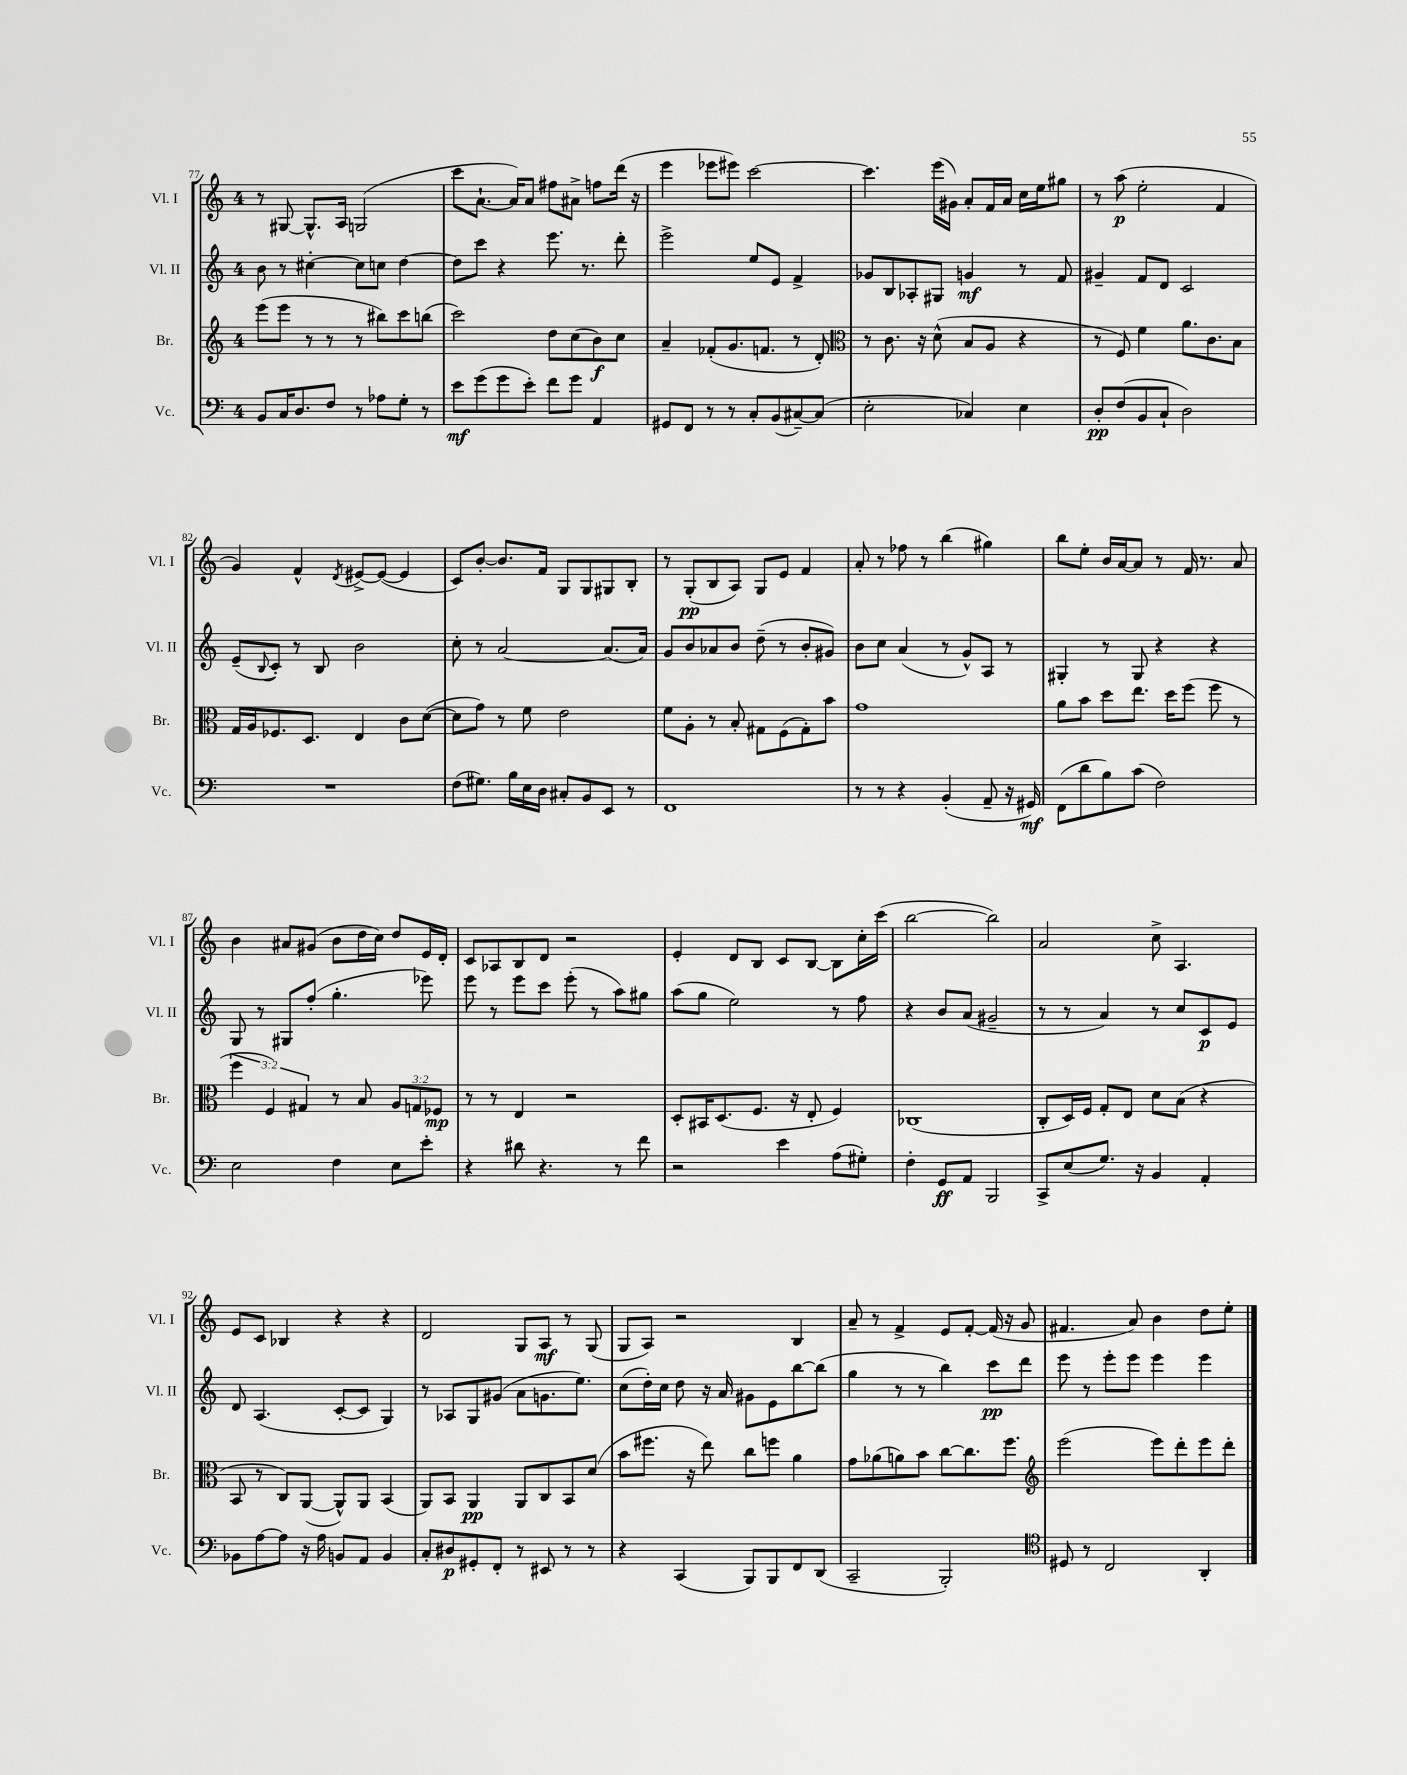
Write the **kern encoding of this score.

**kern	**kern	**kern	**kern
*staff4	*staff3	*staff2	*staff1
*clefF4	*clefG2	*clefG2	*clefG2
*k[]	*k[]	*k[]	*k[]
*M4/4	*M4/4	*M4/4	*M4/4
8BB/L	(8eee\L	8b\	8r
16C/K	8eee\J	8r	[8G#/
8.D/	.	.	.
.	8r	[4cc#'\	8.G#^^/]L
8F/J	8r	.	.
.	.	.	16A/Jk
8r	8r	8cc#\]L	(2G/
8A-\L	8bb#\L)	8cc\J	.
8G'\J	8ccc\	[4dd\	.
8r	(8bb\J	.	.
=	=	=	=
8e\L	2ccc\)	8dd\]L	8ccc\L
(8g\	.	8ccc\J	[8.a`\J
8g\	.	4r	.
.	.	.	16a/]LK)
8e'\J)	.	.	8a/J
8f\L	8dd\L	8.eee\	8ff#\L
8g\J	(8cc\	.	8a#^\J
.	.	8.r	.
4AA/	8b\)	.	8ff\L
.	8cc\J	8ddd'\	(16ddd\Jk
.	.	.	16r
=	=	=	=
8GG#/L	4a~/	2eee^\	4eee\
8FF/J	.	.	.
8r	(8f-'/L	.	8eee-\L
8r	8.g/	.	8eee#\J)
8C'/L	.	8ee/L	[2ccc\
.	8.f/J	.	.
(8BB/	.	8e/J	.
[8C#~/)	8r	4f^/	.
(8C#/]J	8d'/)	.	.
=	=	=	=
*	*clefC3	*	*
2E'\	8r	8g-/L	4.ccc\]
.	8.c\	8B/	.
.	.	8A-'/	.
.	16r	.	.
.	(8d^^\	8G#/J	(16eee\LL
.	.	.	16g#\JJ)
4C-/)	8B/L	4g/	8a'/L
.	8A/J	.	16f/L
.	.	.	16a/JJ
4E\	4r	8r	16cc\LL
.	.	.	16ee\J
.	.	8f/	8gg#\J
=	=	=	=
8D'/L	8r	4g#~/	8r
(8F/	8F/)	.	(8aa\
8BB/	4f\	8f/L	2ee'\
8C`/J	.	8d/J	.
2D\)	8.a\L	2c/	.
.	8.c\	.	.
.	.	.	4f/
.	8B\J	.	.
=	=	=	=
1r	16G/LL	(8e~/L	4g/)
.	16A/J	.	.
.	.	8qqB/	.
.	8.F-/	8c'/J)	.
.	.	8r	4f^^/
.	8.D/J	.	.
.	.	8B/	.
.	.	.	8qd/
.	4E/	2b\	[8e#^/L
.	.	.	(8e#/_J
.	8c\L	.	4e#/]
.	([8d\J	.	.
=	=	=	=
(8F\L	8d\]L	8cc'\	8c/L)
8.G#\J)	8g\J)	8r	[8b'/J
.	8r	[2a/	8.b/]L
16B\LL	.	.	.
16E\	8f\	.	.
16D\JJ	.	.	16f/Jk
8C#'/L	2e\	.	8G/L
8BB/	.	.	8G/
8EE/J	.	(8.a/]L	8G#/
8r	.	.	8B'/J
.	.	16a/Jk)	.
=	=	=	=
1FF	8f\L	8g/L	8r
.	8A'\J	8b/	(8G'/L
.	8r	8a-/	8B/
.	8B'/	8b/J	8A/J)
.	8G#\L	(8dd~\	8G/L
.	(8F\	8r	8e/J
.	8G#'\)	8b'/L	4f/
.	8b\J	8g#/J)	.
=	=	=	=
8r	1g	8b\L	8a'/
8r	.	8cc\J	8r
4r	.	(4a/	8ff-\
.	.	.	8r
(4BB'/	.	8r	(4bb\
.	.	8g^^/L)	.
8AA~/	.	8A/J	4gg#\)
16r	.	8r	.
16GG#/)	.	.	.
=	=	=	=
(8FF\L	8a\L	4G#'/	8bb\L
8d\	8b\J	.	8ee'\J
8B\)	8dd\L	8r	16b/LL
.	.	.	[16a/J
(8c\J	8.ee\J	8G#/	8a/]J
2F\)	.	4r	8r
.	16dd\LK	.	.
.	(8ff\J	.	16f/
.	.	.	8.r
.	8ff\	4r	.
.	8r	.	8a/
=	=	=	=
2E\	6ff\	8G/	4b\
.	.	8r	.
.	6F/)	.	.
.	.	8G#/L	8a#/L
.	6G#/	.	.
.	.	(8ff'/J	(8g#/J
4F\	8r	4.gg'\	8b\L
.	8B/	.	16dd\L
.	.	.	16cc\JJ)
8E\L	12A/L	.	8dd/L
.	12G/	.	.
8e'\J	.	8eee-\)	16e/L
.	12F-/J	.	.
.	.	.	16d'/JJ
=	=	=	=
4r	8r	8eee\	8c/L
.	8r	8r	8A-/
8d#\	4E/	8eee\L	8B/
4.r	.	8ccc\J	8d/J
.	2r	(8eee'\	2r
.	.	8r	.
8r	.	8aa\L)	.
8f\	.	8gg#\J	.
=	=	=	=
2r	8D'/L	(8aa\L	4e'/
.	16BB#/K	8gg\J	.
.	(8.D/	.	.
.	.	2ee\)	8d/L
.	8.F/J	.	8B/J
4e\	.	.	8c/L
.	16r	.	.
.	8E'/	.	[8B/J
(8A\L	4F/)	8r	8B\]L
8G#'\J)	.	8ff\	16cc'\L
.	.	.	(16ccc\JJ
=	=	=	=
4F'\	(1C-	4r	[2bb\
8GG/L	.	8b/L	.
8AA/J	.	(8a/J	.
2BBB/	.	2g#~/	2bb\])
=	=	=	=
8CC^/L	8C'/L	8r	2a/
(8E/	16D/L)	8r	.
.	16F/JJ	.	.
8.G/J)	8G'/L	4a/)	.
.	8E/J	.	.
16r	.	.	.
4BB/	8d\L	8r	8cc^\
.	(8B\J	8cc/L	4.A/
4AA'/	4r	8c/	.
.	.	8e/J	.
=	=	=	=
8BB-\L	8BB/	8d/	8e/L
[8A\	8r	(4.A/	8c/J
8A\]J	8C/L)	.	4B-/
16r	([8AA/J	.	.
16A\	.	.	.
8BB/L	8AA^^/]L)	[8c'/L	4r
8AA/J	8AA/J	8c/]J	.
4BB/	(4BB/	4G/)	4r
=	=	=	=
8C'/L	8AA/L)	8r	2d/
8D#/	8BB/J	8A-/L	.
8GG#'/	4AA/	8G/	.
8FF'/J	.	(8g#/J	.
8r	8AA/L	8a\L	8G/L
8EE#/	8C/	8.g\	8A/J
8r	8BB/	.	8r
.	.	8.ee\J)	.
8r	(8d/J	.	(8G/
=	=	=	=
4r	8b\L	(8cc\L	8G/L
.	8.ff#\J	16dd'\L)	8A/J)
.	.	16cc\JJ	.
(4CC/	.	8dd\	2r
.	16r	.	.
.	8ee\)	16r	.
.	.	16a/	.
8BBB/L)	8cc\L	8g#\L	.
8BBB/	8ff\J	8e\	.
8FF/	4a\	[8bb\	4B/
(8DD/J	.	(8bb\]J	.
=	=	=	=
2CC~/	8g\L	4gg\	8a~/
.	(8a-\	.	8r
.	8a\)	8r	4f^/
.	8b\J	8r	.
2BBB'/)	[8cc\L	4bb\)	8e/L
.	8.cc\]	.	[8f'/J
.	.	8ccc\L	(16f/]
.	8.ff\J	.	16r
.	.	8ddd\J	8g/
=	=	=	=
*clefC4	*clefG2	*	*
8D#/	(2eee\	8eee\	4.f#/
8r	.	8r	.
2C/	.	8eee'\L	.
.	.	8eee\J	8a/)
.	8eee\L)	4eee\	4b\
.	8ddd'\	.	.
4AA'/	8eee\	4eee\	8dd\L
.	8ddd'\J	.	8ee'\J
==	==	==	==
*-	*-	*-	*-
